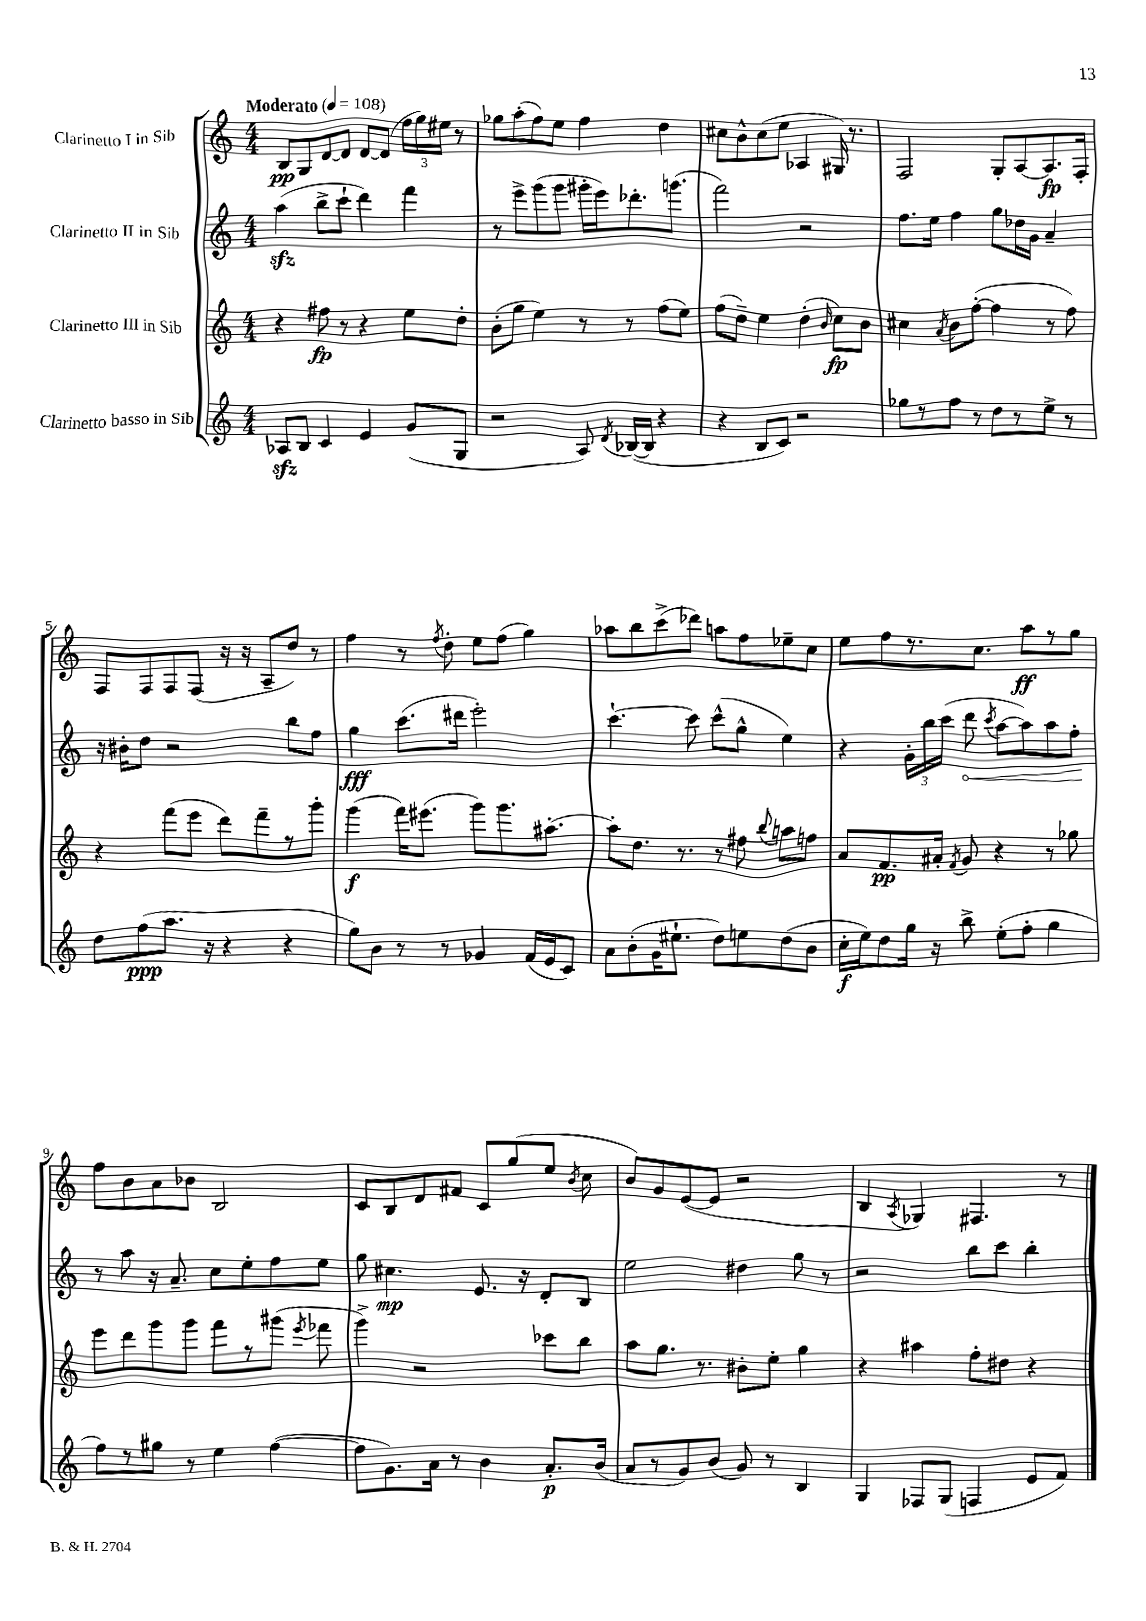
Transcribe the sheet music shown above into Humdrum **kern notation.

**kern	**dynam	**kern	**dynam	**kern	**dynam	**kern	**dynam
*part4	*part4	*part3	*part3	*part2	*part2	*part1	*part1
*staff4	*staff4	*staff3	*staff3	*staff2	*staff2	*staff1	*staff1
*I"Clarinetto basso in Sib	*	*I"Clarinetto III in Sib	*	*I"Clarinetto II in Sib	*	*I"Clarinetto I in Sib	*
*clefG2	*	*clefG2	*	*clefG2	*	*clefG2	*
*k[]	*	*k[]	*	*k[]	*	*k[]	*
*M4/4	*	*M4/4	*	*M4/4	*	*M4/4	*
*MM108	*	*MM108	*	*MM108	*	*MM108	*
=1	=1	=1	=1	=1	=1	=1	=1
!	!	!	!	!	!	!LO:TX:a:B:t=Moderato	!
8A-Xzz/L	.	4r	.	(4aazz\	.	8B/L	pp
8B/J	.	.	.	.	.	8G/	.
4c/	.	8ff#X\	fp	8bb^\L	.	[8d/	.
.	.	8r	.	8ccc`\J	.	8d/J]	.
4e/	.	4r	.	4ddd\)	.	[8d/L	.
.	.	.	.	.	.	(8d/J]	.
(8g/L	.	8ee\L	.	4fff\	.	24ff\LL	.
.	.	.	.	.	.	24gg\)	.
.	.	.	.	.	.	24ee#X\JJ	.
8G/J	.	8dd'\J	.	.	.	8r	.
=2	=2	=2	=2	=2	=2	=2	=2
2r	.	(8b'\L	.	8r	.	8gg-X\L	.
.	.	8gg\J	.	8eee^\L	.	(8aa'\	.
.	.	4ee\)	.	(8ggg\	.	8ff\)	.
.	.	.	.	8ggg\J	.	8ee\J	.
8A/)	.	8r	.	16ggg#X'\LL	.	4ff\	.
.	.	.	.	16eee\J)	.	.	.
8qd/	.	.	.	.	.	.	.
([16B-X/LL	.	8r	.	8.ddd-X'\	.	.	.
16B-/JJ]	.	.	.	.	.	.	.
4r	.	(8ff\L	.	.	.	4dd\	.
.	.	.	.	(8.gggn\J	.	.	.
.	.	8ee\J)	.	.	.	.	.
=3	=3	=3	=3	=3	=3	=3	=3
4r	.	(8ff\L	.	2fff\)	.	8cc#X\L	.
.	.	8dd~\J)	.	.	.	8b^^\	.
8B/L	.	4ee\	.	.	.	(8cc#\	.
8c/J)	.	.	.	.	.	8ee\J	.
2r	.	(4dd'\	.	2r	.	4A-X/	.
.	.	16qqb/	.	.	.	.	.
.	.	8cc\L)	fp	.	.	16G#X/)	.
.	.	.	.	.	.	8.r	.
.	.	8b\J	.	.	.	.	.
=4	=4	=4	=4	=4	=4	=4	=4
8gg-X\L	.	4cc#X\	.	8.ff\L	.	2F/	.
8r	.	.	.	.	.	.	.
.	.	.	.	16ee\Jk	.	.	.
.	.	8qa/	.	.	.	.	.
8ff\J	.	8b\L	.	4ff\	.	.	.
8r	.	([8ff'\J	.	.	.	.	.
8dd\L	.	4ff\]	.	8gg\L	.	8G'/L	.
8r	.	.	.	16dd-X\L	.	[8A/	.
.	.	.	.	16g\JJ	.	.	.
8ee^\J	.	8r	.	4a~/	.	8.A/]	fp
8r	.	8ff\)	.	.	.	.	.
.	.	.	.	.	.	16F'/Jk	.
!!LO:LB:g=z
=5	=5	=5	=5	=5	=5	=5	=5
8dd\L	.	4r	.	16r	.	8F/L	.
.	.	.	.	16b#X'\KL	.	.	.
(8ff\	ppp	.	.	8dd\J	.	8F/	.
8.aa\J	.	(8fff\L	.	2r	.	8F/	.
.	.	8eee\J	.	.	.	(8F/J	.
16r	.	.	.	.	.	.	.
4r	.	8ddd\L)	.	.	.	16r	.
.	.	.	.	.	.	16r	.
.	.	8fff~\	.	.	.	8A~/L	.
4r	.	8r	.	8bb\L	.	8dd/J)	.
.	.	8ggg'\J	.	8ff\J	.	8r	.
=6	=6	=6	=6	=6	=6	=6	=6
8gg\L)	.	(4ggg\	f	4gg\	fff	4ff\	.
8b\J	.	.	.	.	.	.	.
8r	.	16fff\KL)	.	(8.ccc\L	.	8r	.
.	.	(8.eee#X\J	.	.	.	.	.
.	.	.	.	.	.	8qff/	.
8r	.	.	.	.	.	8dd'\	.
.	.	.	.	16ddd#X\Jk	.	.	.
4g-X/	.	8ggg\L)	.	2eee'\)	.	8ee\L	.
.	.	8.ggg\	.	.	.	(8ff\J	.
(16f/LL	.	.	.	.	.	4gg\)	.
16e/J	.	[8.aa#X'\J	.	.	.	.	.
8c/J)	.	.	.	.	.	.	.
=7	=7	=7	=7	=7	=7	=7	=7
8a\L	.	8aa#'\L]	.	[4.ccc`\	.	8aa-X\L	.
(8b'\	.	8.dd\J	.	.	.	8bb\	.
16g\K	.	.	.	.	.	(8ccc^\	.
8.ee#X`\J	.	8.r	.	.	.	.	.
.	.	.	.	8ccc\]	.	8ddd-X\J)	.
8dd\L)	.	8r	.	(8ccc^^\L	.	8aan\L	.
8een\	.	8ff#X\	.	8gg^^\J	.	8ff\	.
.	.	8qqbb/	.	.	.	.	.
(8dd\	.	8aan\L	.	4ee\)	.	8ee-X~\	.
8b\J	.	8ffn\J	.	.	.	8cc\J	.
=8	=8	=8	=8	=8	=8	=8	=8
16cc'\LL	f	8a/L	.	4r	.	8ee\L	.
16ee\J)	.	.	.	.	.	.	.
8dd\	.	8.f/	pp	.	.	8ff\	.
16gg\Jk	.	.	.	24g'\LL	.	8.r	.
.	.	.	.	24bb\	.	.	.
16r	.	16a#X'/Jk	.	.	.	.	.
.	.	.	.	(24ccc\JJ	.	.	.
.	.	8qf/	.	.	.	.	.
!	!	!	!	!	!LO:HP:b	!	!
8bb^\	.	8g/	.	8ddd\	<	.	.
.	.	.	.	.	.	8.cc\J	.
.	.	.	.	8qccc/	.	.	.
(8ee'\L	.	4r	.	[8aa\L	.	.	.
8ff'\J	.	.	.	8aa\])	.	8aa\L	ff
4gg\	.	8r	.	8aa\	.	8r	.
.	.	8gg-X\	.	8ff'\J	.	8gg\J	.
.	.	.	.	.	[	.	.
!!LO:LB:g=z
=9	=9	=9	=9	=9	=9	=9	=9
8ff\L)	.	8eee\L	.	8r	.	8ff\L	.
8r	.	8ddd\	.	8aa\	.	8b\	.
8gg#X\J	.	8ggg\	.	16r	.	8a\	.
.	.	.	.	8.a~/	.	.	.
8r	.	8ggg\J	.	.	.	8b-X\J	.
4ee\	.	8fff\L	.	8cc\L	.	2B/	.
.	.	8r	.	8ee'\	.	.	.
([4ff\	.	(8ggg#X\J	.	8ff\	.	.	.
.	.	8qeee/	.	.	.	.	.
.	.	8fff-X\	.	8ee\J	.	.	.
=10	=10	=10	=10	=10	=10	=10	=10
8ff\L]	.	4ggg^\)	.	8gg\	.	8c/L	.
8.g\)	.	.	.	4.cc#X\	mp	8B/	.
.	.	2r	.	.	.	8d/	.
16a\Jk	.	.	.	.	.	.	.
8r	.	.	.	.	.	8f#X/J	.
4b\	.	.	.	8.e/	.	8c/L	.
.	.	.	.	.	.	(8gg/	.
.	.	.	.	16r	.	.	.
8.a'/L	p	8ccc-X\L	.	8d'/L	.	8ee/J	.
.	.	.	.	.	.	8qb/	.
.	.	8bb\J	.	8B/J	.	8cc\	.
(16b/Jk	.	.	.	.	.	.	.
=11	=11	=11	=11	=11	=11	=11	=11
8a/L	.	8aa\L	.	2ee\	.	8b/L)	.
8r	.	8.gg\J	.	.	.	8g/	.
8g/)	.	.	.	.	.	([8e/	.
.	.	8.r	.	.	.	.	.
(8b/J	.	.	.	.	.	8e/J]	.
8g/)	.	8b#X'\L	.	4dd#X\	.	2r	.
8r	.	8ee'\J	.	.	.	.	.
4B/	.	4gg\	.	8gg\	.	.	.
.	.	.	.	8r	.	.	.
=12	=12	=12	=12	=12	=12	=12	=12
4G/	.	4r	.	2r	.	4B/	.
.	.	.	.	.	.	8qA/	.
8F-X/L	.	4aa#X\	.	.	.	4G-X/)	.
(8G/J	.	.	.	.	.	.	.
4Fn/	.	8ff'\L	.	8bb\L	.	4.F#X/	.
.	.	8dd#X\J	.	8ccc\J	.	.	.
8e/L	.	4r	.	4bb'\	.	.	.
8f/J)	.	.	.	.	.	8r	.
==	==	==	==	==	==	==	==
*-	*-	*-	*-	*-	*-	*-	*-
